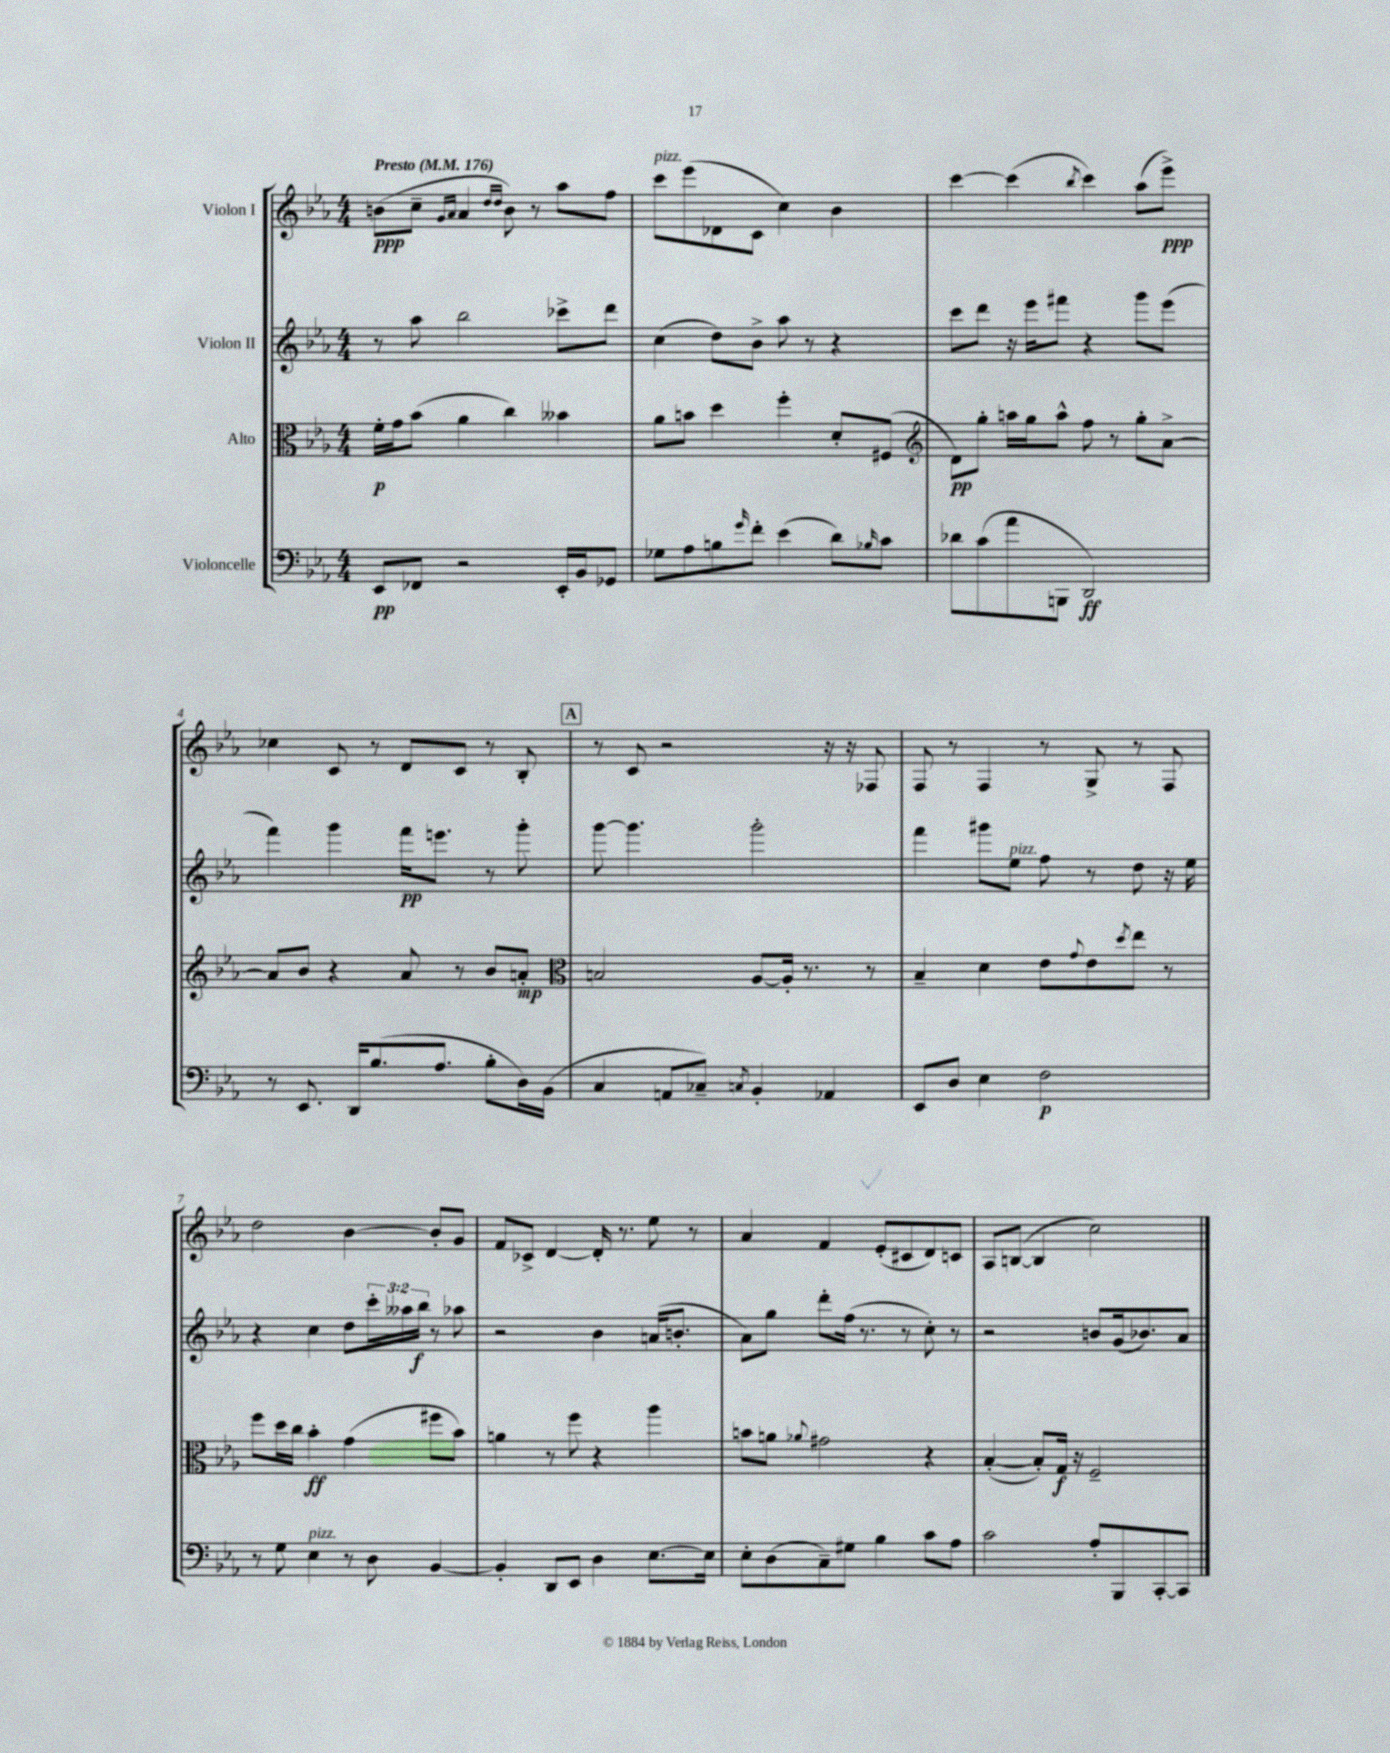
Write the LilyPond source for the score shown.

<<
\new StaffGroup <<
\new Staff = "s0" \with { instrumentName = "Violon I" } {
    \clef treble \key ees \major \numericTimeSignature \time 4/4 \tempo "Presto" 4 = 176
    b'8\ppp( c''8-- \grace { g'16 aes'16 } aes'4 \grace { d''16 d''16 } b'8) r8 aes''8 f''8 |
    c'''8^\markup { \italic "pizz." } ees'''8( des'8 c'8 c''4) bes'4 |
    c'''4~ c'''4( \acciaccatura { bes''8 } c'''4) aes''8( ees'''8->\ppp) |
    ces''4 c'8 r8 d'8 c'8 r8 bes8-. |
    \mark \markup { \box "A" } r8 c'8 r2 r16 r16 fes8 |
    f8 r8 f4 r8 g8-> r8 f8 |
    d''2 bes'4~ bes'8-. g'8 |
    f'8 ces'8-> d'4~ d'16-. r8. ees''8 r8 |
    aes'4 f'4 ees'8-.( cis'8 d'8) c'8 |
    aes8 b8~( b4 c''2) \bar "|." |
}
\new Staff = "s1" \with { instrumentName = "Violon II" } {
    \clef treble \key ees \major \numericTimeSignature \time 4/4 \override Staff.TupletNumber.text = #tuplet-number::calc-fraction-text
    r8 aes''8 bes''2 ces'''8-> d'''8 |
    c''4( d''8) bes'8-> aes''8 r8 r4 |
    c'''8 d'''8 r16 ees'''16 fis'''8 r4 g'''8 ees'''8( |
    f'''4) g'''4 f'''16\pp e'''8. r8 g'''8-. |
    \mark \markup { \box "A" } g'''8~ g'''4. g'''2-. |
    f'''4 gis'''8 ees''8^\markup { \italic "pizz." } f''8 r8 d''8 r16 ees''16 |
    r4 c''4 d''8 \tuplet 3/2 { c'''16-. aeses''16 bes''16\f } r8 aes''8 |
    r2 bes'4 a'16( b'8.-. |
    aes'8) g''8 d'''8-. f''16( r8. r8 c''8-.) r8 |
    r2 b'8 g'16( bes'8.) aes'8 \bar "|." |
}
\new Staff = "s2" \with { instrumentName = "Alto" } {
    \clef alto \key ees \major \numericTimeSignature \time 4/4
    f'16-.\p g'16 bes'8( aes'4 c''4) beses'4 |
    aes'8 b'8 d''4 f''4-. d'8-. fis8( |
    \clef treble d'8\pp) g''8-. a''16 g''16 a''8-^ f''8 r8 g''8-. aes'8~-> |
    aes'8 bes'8 r4 aes'8 r8 bes'8 a'8-.\mp |
    \mark \markup { \box "A" } \clef alto b2 aes8~ aes16-. r8. r8 |
    bes4-- d'4 ees'8 \appoggiatura { g'8 } ees'8 \acciaccatura { d''8 } ees''8 r8 |
    f''8 d''16 c''16 bes'4-.\ff g'4( fis''8 bes'8) |
    a'4 r8 f''8 r4 aes''4 |
    b'8 a'8 \appoggiatura { aes'8 } gis'2 r4 |
    bes4~-.( bes8-.) g16\f r16 f2-- \bar "|." |
}
\new Staff = "s3" \with { instrumentName = "Violoncelle" } {
    \clef bass \key ees \major \numericTimeSignature \time 4/4
    ees,8\pp fes,8 r2 ees,16-. bes,16 ges,8 |
    ges8 aes8 b8 \grace { g'16 } f'8-. ees'4( d'8) \grace { bes16 } c'8 |
    des'8 c'8( aes'8 b,,8 d,2\ff) |
    r8 ees,8. d,16 bes8.( aes8. bes8-. d16) bes,16( |
    \mark \markup { \box "A" } c4 a,8 ces8--) \acciaccatura { c8 } bes,4-. aes,4 |
    ees,8 d8 ees4 f2\p |
    r8 g8 ees4^\markup { \italic "pizz." } r8 d8 bes,4~ |
    bes,4-. d,8 ees,8 d4 ees8.~ ees16 |
    ees8-. d8( c8--) gis8 bes4 c'8 aes8 |
    c'2 aes8-. bes,,8 c,8~-. c,8 \bar "|." |
}
>>
>>
